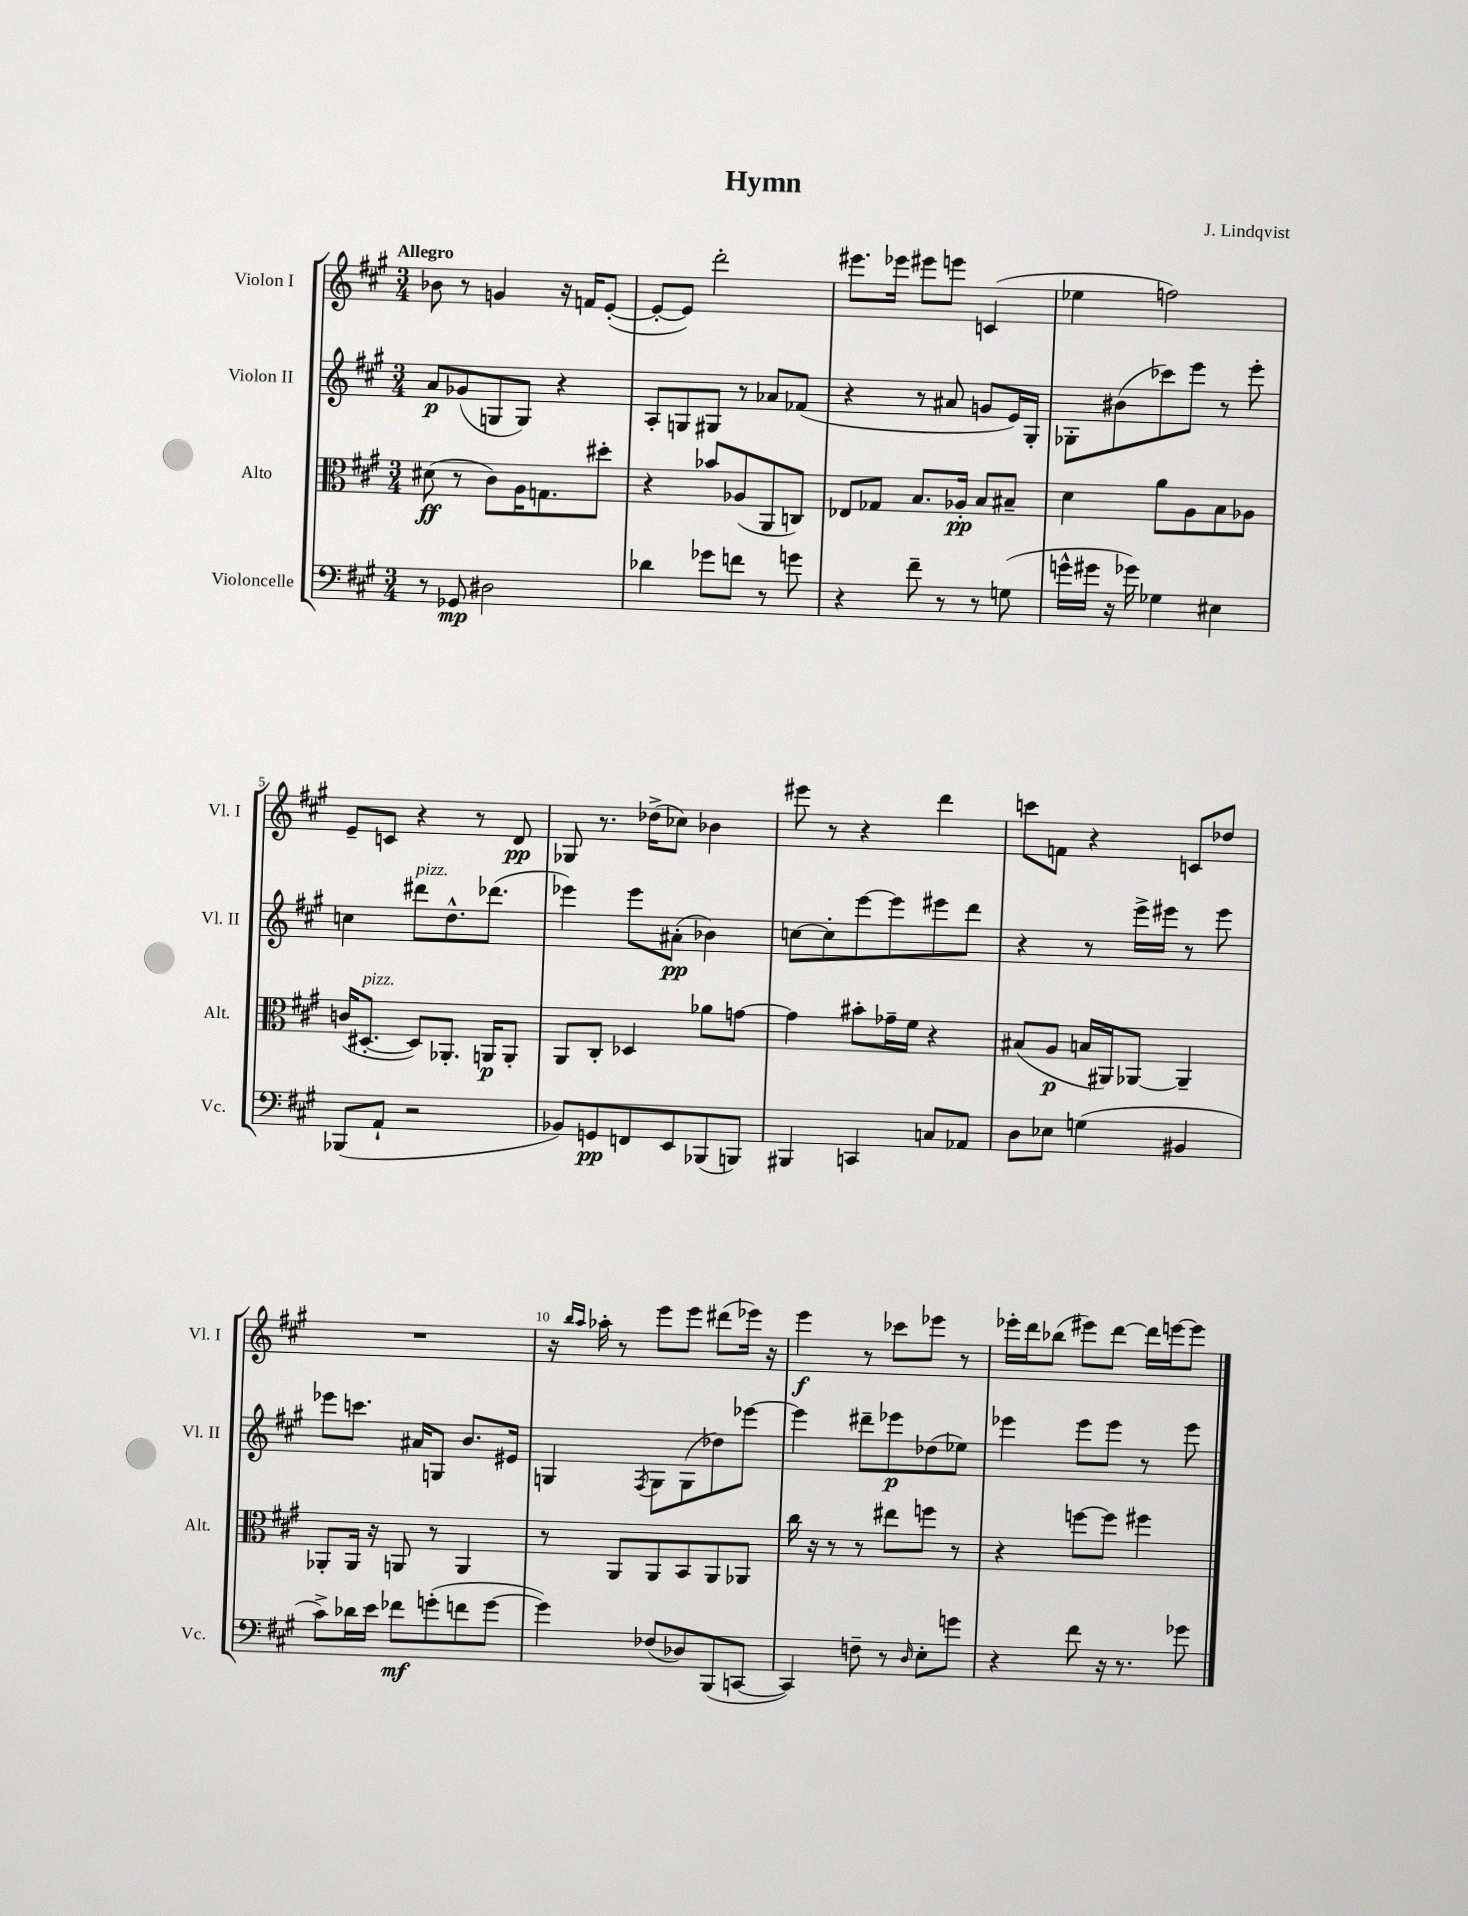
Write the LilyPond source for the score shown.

\header { title = "Hymn" composer = "J. Lindqvist" }
<<
\new StaffGroup <<
\new Staff = "s0" \with { instrumentName = "Violon I" shortInstrumentName = "Vl. I" } {
    \clef treble \key a \major \numericTimeSignature \time 3/4 \tempo "Allegro"
    bes'8 r8 g'4 r16 f'16 e'8~-.( |
    e'8~-. e'8) d'''2-. |
    eis'''8. ees'''16 eis'''8 e'''8 c'4( |
    ees''4 f''2) |
    e'8-- c'8 r4 r8 d'8\pp |
    ges8 r8. des''16->( ces''8) bes'4 |
    eis'''8 r8 r4 d'''4 |
    c'''8 f'8 r4 c'8 des''8 |
    R2. |
    r16 \grace { b''16 a''16 } aes''16-. r8 e'''8 e'''8 dis'''8( ees'''16) r16 |
    e'''4\f r8 ces'''8 ees'''8 r8 |
    ees'''16-. d'''16 bes''8( eis'''8) d'''8~ d'''16 e'''16~ e'''8 \bar "|." |
}
\new Staff = "s1" \with { instrumentName = "Violon II" shortInstrumentName = "Vl. II" } {
    \clef treble \key a \major \numericTimeSignature \time 3/4
    a'8\p ges'8( g8 g8) r4 |
    a8-. g8 gis8 r8 aes'8 fes'8( |
    r4 r8 ais'8 g'8 e'16) gis16-. |
    ges8-. bis'8( ces'''8) e'''8 r8 e'''8-. |
    c''4 dis'''8^\markup { \italic "pizz." } d''8.-^ des'''8.( |
    ees'''4) ees'''8 ais'8-.\pp( bes'4) |
    c''8~ c''8-. e'''8~ e'''8 eis'''8 d'''8 |
    r4 r8 e'''16-> eis'''16 r8 eis'''8 |
    ees'''8 c'''8. ais'16 g8 b'8. eis'16 |
    g4 \acciaccatura { fis8 } g8 g8( des''8) ees'''8~ |
    ees'''4 dis'''8-- ees'''8\p des''8( ees''8) |
    ees'''4 ees'''8 ees'''8 r8 ees'''8 \bar "|." |
}
\new Staff = "s2" \with { instrumentName = "Alto" shortInstrumentName = "Alt." } {
    \clef alto \key a \major \numericTimeSignature \time 3/4
    dis'8\ff( r8 cis'8) a16 g8. dis''8-. |
    r4 bes'8 aes8( a,8 c8) |
    ees8 ges8 b8. aes16-.\pp b8 bis8-- |
    d'4 a'8 a8 b8 aes8 |
    c'16( dis8.~-.^\markup { \italic "pizz." } dis8) aes,8.-. a,16\p a,8-. |
    a,8 cis8-. des4 aes'8 g'8~ |
    g'4 bis'8-. ges'16-- fis'16 r4 |
    bis8( a8\p b16 ais,16) aes,8~ aes,4-- |
    aes,8-. aes,16 r16 a,8 r8 a,4 |
    r8 a,8 a,8 b,8 a,8 aes,8 |
    cis''16 r16 r8 r8 eis''8 f''8 r8 |
    r4 f''8~ f''8 fis''4 \bar "|." |
}
\new Staff = "s3" \with { instrumentName = "Violoncelle" shortInstrumentName = "Vc." } {
    \clef bass \key a \major \numericTimeSignature \time 3/4
    r8 ges,8\mp dis2 |
    des'4 ges'8 f'8 r8 g'8 |
    r4 fis'8-- r8 r8 g8( |
    g'16-^ gis'16 r16 ges'16) ges4 eis4 |
    bes,,8( a,8-! r2 |
    bes,8) g,8\pp f,8 e,8 bes,,8( b,,8) |
    bis,,4 c,4 c8 aes,8 |
    d8 ees8 g4( bis,4 |
    cis'8->) des'16 e'16 fes'8\mf g'8-.( f'8 g'8~ |
    g'4) fes8( des8) b,,8( c,8~ |
    c,4) f8-- r8 \grace { d16 } e8-. g'8 |
    r4 fis'8 r16 r8. ges'8 \bar "|." |
}
>>
>>
\layout { \context { \Score \override BarNumber.break-visibility = ##(#f #t #t) barNumberVisibility = #(every-nth-bar-number-visible 5) } }
